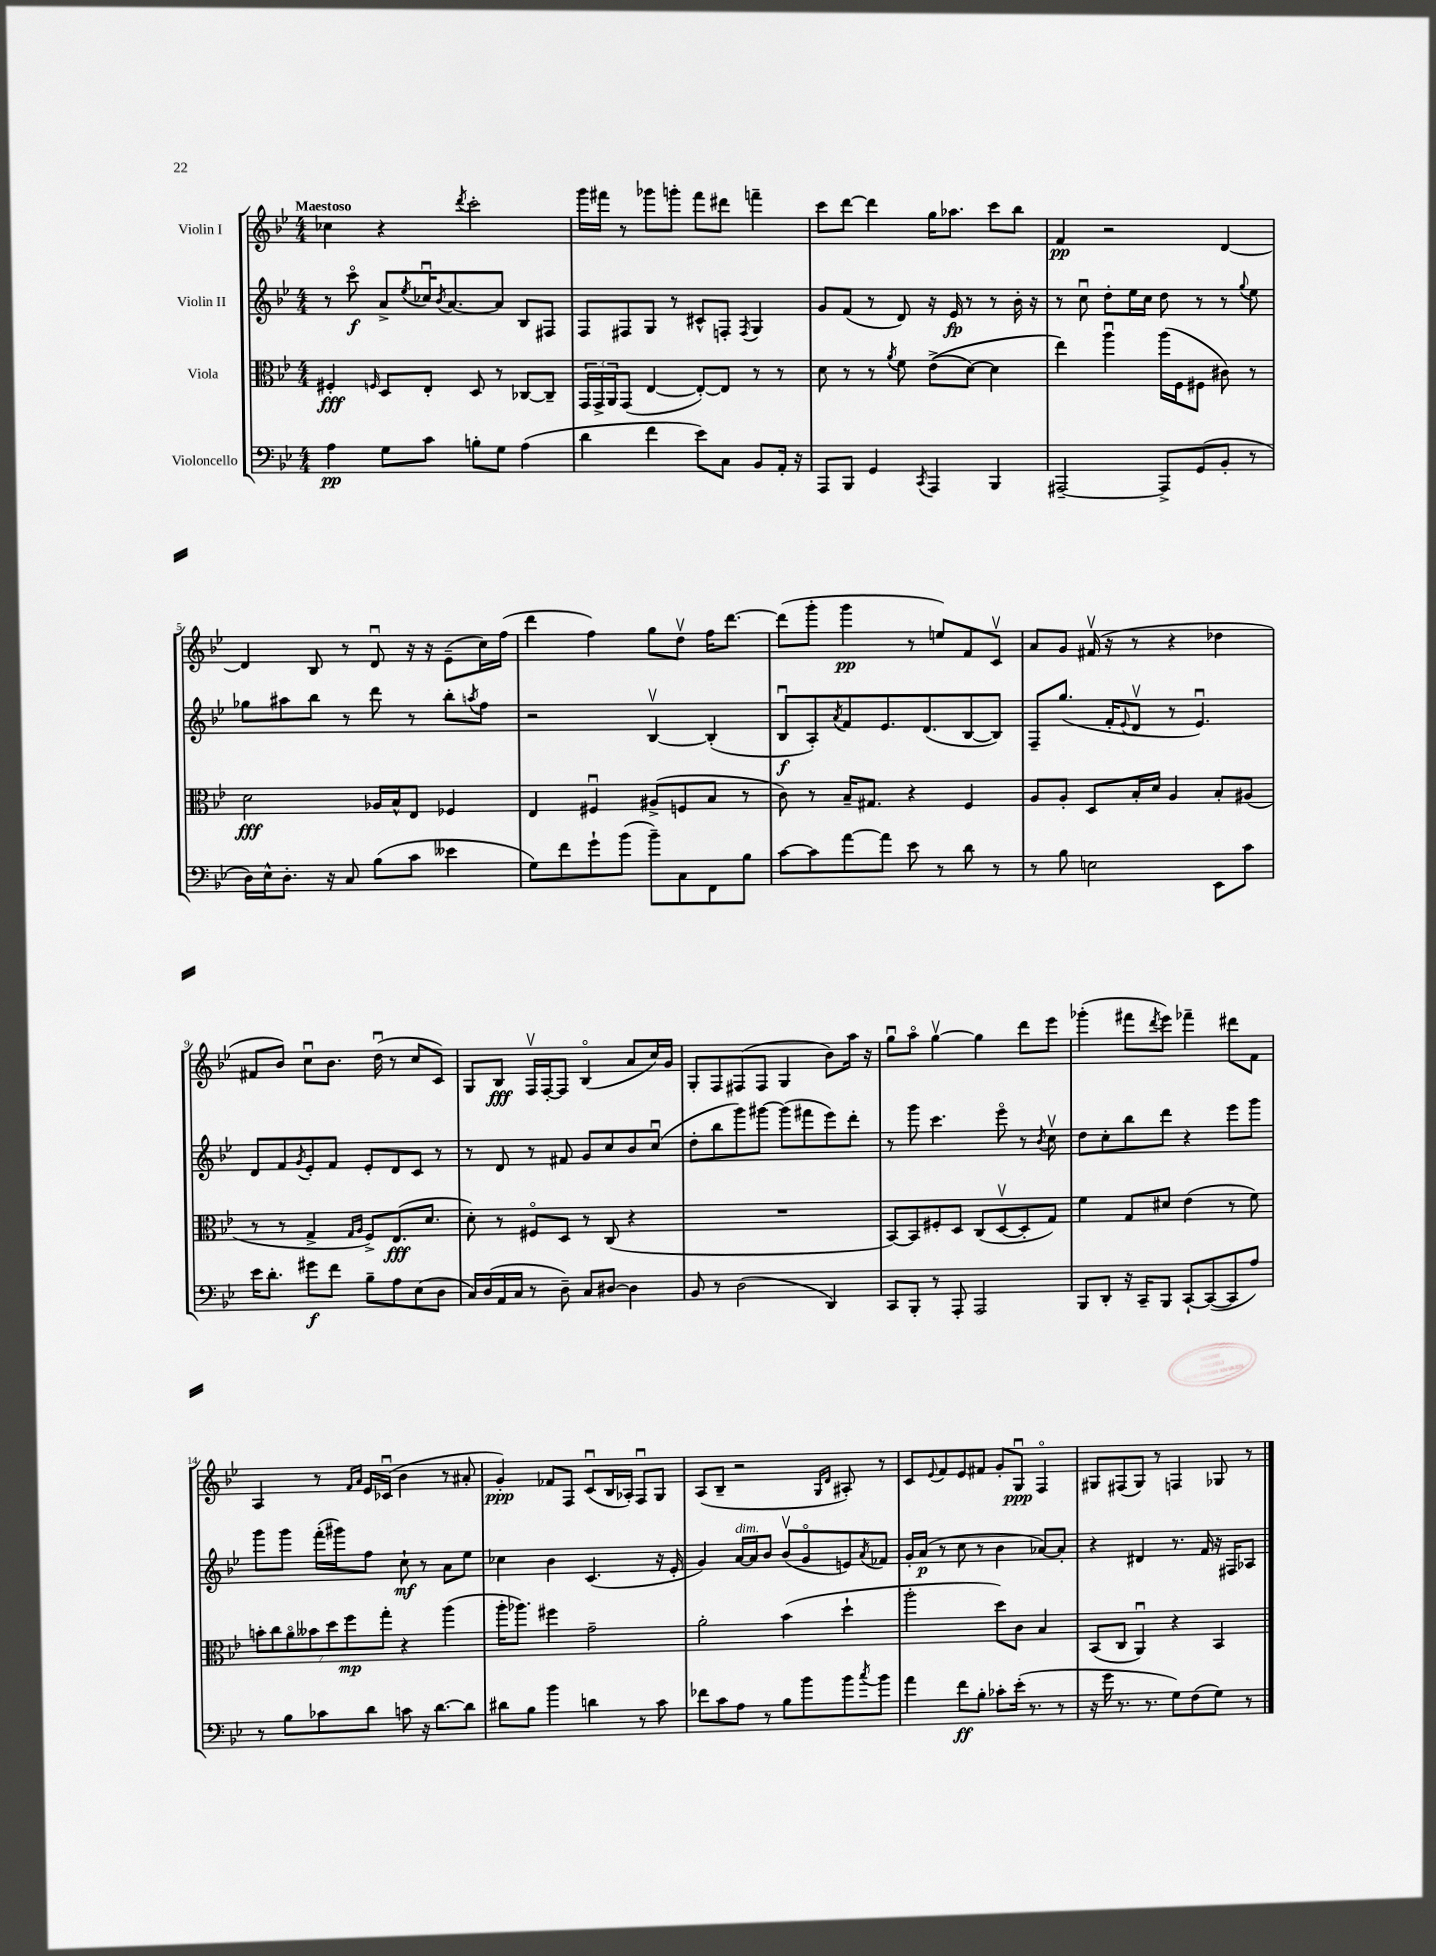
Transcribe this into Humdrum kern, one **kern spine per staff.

**kern	**dynam	**kern	**dynam	**kern	**dynam	**kern	**dynam
*part4	*part4	*part3	*part3	*part2	*part2	*part1	*part1
*staff4	*staff4	*staff3	*staff3	*staff2	*staff2	*staff1	*staff1
*I"Violoncello	*	*I"Viola	*	*I"Violin II	*	*I"Violin I	*
*clefF4	*	*clefC3	*	*clefG2	*	*clefG2	*
*k[b-e-]	*	*k[b-e-]	*	*k[b-e-]	*	*k[b-e-]	*
*M4/4	*	*M4/4	*	*M4/4	*	*M4/4	*
=1	=1	=1	=1	=1	=1	=1	=1
!	!	!	!	!	!	!LO:TX:a:B:t=Maestoso	!
4A\	pp	4F#X'/	fff	8r	.	4cc-X\	.
.	.	.	.	8ccc\	f	.	.
.	.	16qqFn/	.	.	.	.	.
8G\L	.	8D/L	.	8a^/L	.	4r	.
.	.	.	.	8qee-/	.	.	.
8c\J	.	8E-'/J	.	16cc-Xu/K	.	.	.
.	.	.	.	8qb-/	.	.	.
.	.	.	.	[8.a/	.	.	.
.	.	.	.	.	.	8qddd/	.
8Bn'\L	.	8D/	.	.	.	2ccc'\	.
8G\J	.	8r	.	8a/J]	.	.	.
(4A\	.	[8C-X/L	.	8B-/L	.	.	.
.	.	8C-~/J]	.	8F#X/J	.	.	.
=2	=2	=2	=2	=2	=2	=2	=2
4d\	.	24GG/LL	.	8F/L	.	16ggg\LL	.
.	.	24GG^/	.	.	.	.	.
.	.	.	.	.	.	16fff#X\JJ	.
.	.	24AA/J	.	.	.	.	.
.	.	(8GG/J	.	8F#X/	.	8r	.
4f\	.	[4E-/	.	8G/J	.	8ggg-X\L	.
.	.	.	.	8r	.	8gggn'\J	.
8e-\L)	.	8E-'/L_)	.	8c#X^^/L	.	8fff#\L	.
8C\J	.	8E-/J]	.	8Fn'/J	.	8ddd#X\J	.
.	.	.	.	8qF/	.	.	.
8BB-/L	.	8r	.	4G/	.	4fffn~\	.
16AA'/Jk	.	8r	.	.	.	.	.
16r	.	.	.	.	.	.	.
=3	=3	=3	=3	=3	=3	=3	=3
8AAA/L	.	8d\	.	8g/L	.	8ccc\L	.
8BBB-/J	.	8r	.	(8f/J	.	[8ddd\J	.
4GG/	.	8r	.	8r	.	4ddd\]	.
.	.	8qa/	.	.	.	.	.
.	.	8f\	.	8d/)	.	.	.
8qCC/	.	.	.	.	.	.	.
4AAA/	.	((8e-^\L	.	16r	.	16gg\KL	.
.	.	.	.	16e-/	fp	8.aa-X\J	.
.	.	[8d\J)	.	8r	.	.	.
4BBB-/	.	4d\]	.	8r	.	8ccc\L	.
.	.	.	.	16b-'\	.	8bb-\J	.
.	.	.	.	16r	.	.	.
=4	=4	=4	=4	=4	=4	=4	=4
[2AAA#X~/	.	4ee-\)	.	8r	.	4f/	pp
.	.	.	.	8ccu\	.	.	.
.	.	4aau\	.	8dd'\L	.	2r	.
.	.	.	.	16ee-\L	.	.	.
.	.	.	.	16cc\JJ	.	.	.
8AAA#^/L]	.	(16aa\LL	.	8dd\	.	.	.
.	.	16F\J	.	.	.	.	.
(8GG/	.	8F#X\J	.	8r	.	.	.
8BB-'/J	.	8c#X\)	.	8r	.	[4d/	.
.	.	.	.	8qqgg/	.	.	.
8r	.	8r	.	8ee-\	.	.	.
!!LO:LB:g=z
=5	=5	=5	=5	=5	=5	=5	=5
16D\LL)	.	2d\	fff	8gg-X\L	.	4d/]	.
16E-^^\J	.	.	.	.	.	.	.
8.D'\J	.	.	.	8aa#X\	.	.	.
.	.	.	.	8bb-\J	.	8B-/	.
16r	.	.	.	.	.	.	.
8C/	.	.	.	8r	.	8r	.
(8B-\L	.	16A-X/LL	.	8ddd\	.	8du/	.
.	.	16B-^^/J	.	.	.	.	.
8c\J	.	8E-/J	.	8r	.	16r	.
.	.	.	.	.	.	16r	.
4e--X\	.	4F-X/	.	8bb-'\L	.	(8e-~\L	.
.	.	.	.	8qaan/	.	.	.
.	.	.	.	8ff\J	.	16cc\L)	.
.	.	.	.	.	.	(16ff\JJ	.
=6	=6	=6	=6	=6	=6	=6	=6
8G\L)	.	4E-/	.	2r	.	4ddd\	.
8f\	.	.	.	.	.	.	.
8g`\	.	4F#Xu/	.	.	.	4ff\)	.
(8b-\J	.	.	.	.	.	.	.
8b-~\L)	.	(8A#X^/L	.	[4B-v/	.	8gg\L	.
8C\	.	8Fn/	.	.	.	8ddv\J	.
8FF\	.	8B-/J	.	(4B-'/]	.	16ff\KL	.
.	.	.	.	.	.	[8.ddd\J	.
8B-\J	.	8r	.	.	.	.	.
=7	=7	=7	=7	=7	=7	=7	=7
[8c\L	.	8c\)	.	8B-u/L	f	(8ddd\L]	.
8c\]	.	8r	.	8A'/)	.	8ggg'\J	.
.	.	.	.	8qa/	.	.	.
[8a\	.	16B-~/KL	.	8f/	.	4ggg\	pp
.	.	8.G#X/J	.	.	.	.	.
8a\J]	.	.	.	8.e-/	.	.	.
8e-\	.	4r	.	.	.	8r	.
.	.	.	.	(8.d/	.	.	.
8r	.	.	.	.	.	8een/L)	.
8d\	.	4F/	.	[8B-/	.	8f/	.
8r	.	.	.	8B-/J])	.	8cv/J	.
=8	=8	=8	=8	=8	=8	=8	=8
8r	.	8A/L	.	8F~/L	.	8a/L	.
8B-\	.	8A'/J	.	(8.gg/J	.	8g/J	.
2En\	.	8D/L	.	.	.	(16f#Xv/	.
.	.	.	.	16f'/KL	.	16r	.
.	.	.	.	8qqe-/	.	.	.
.	.	16B-'/L	.	8dv/J	.	8r	.
.	.	16d/JJ	.	.	.	.	.
.	.	4A/	.	8r	.	4r	.
.	.	.	.	4.e-u/)	.	.	.
8EE-\L	.	8B-'/L	.	.	.	4dd-X\	.
8c\J	.	(8A#X/J	.	.	.	.	.
!!LO:LB:g=z
=9	=9	=9	=9	=9	=9	=9	=9
16e-\KL	.	8r	.	8d/L	.	8f#X/L	.
8.d'\J	.	.	.	.	.	.	.
.	.	8r	.	8f/	.	8b-/J)	.
.	.	.	.	8qg/	.	.	.
8g#X\L	f	4G^/	.	8e-'/	.	8ccu\L	.
8f\J	.	.	.	8f/J	.	8.b-\J	.
.	.	16qqG/LL	.	.	.	.	.
.	.	16qqA/JJ	.	.	.	.	.
8B-~\L	.	8F^/L)	.	8e-'/L	.	.	.
.	.	.	.	.	.	(16ddu\	.
8A\	.	(8.E-/	fff	8d/	.	8r	.
(8E-\	.	.	.	8c/J	.	8cc/L	.
.	.	8.d/J	.	.	.	.	.
8D\J	.	.	.	8r	.	8c/J)	.
=10	=10	=10	=10	=10	=10	=10	=10
16C/LL)	.	8d'\)	.	8r	.	8G/L	.
(16D/	.	.	.	.	.	.	.
16AA/	.	8r	.	8d/	.	8B-/J	fff
16C/JJ	.	.	.	.	.	.	.
8r	.	8F#X/L	.	8r	.	16Fv/LL	.
.	.	.	.	.	.	[16F'/J	.
8D~\)	.	8D/J	.	8f#X/	.	8F/J]	.
8C/L	.	8r	.	8g/L	.	(4B-/	.
[8D#X/J	.	(8C/	.	8cc/	.	.	.
4D#\]	.	4r	.	8b-/	.	8a/L	.
.	.	.	.	(8ccu/J	.	16cc/L)	.
.	.	.	.	.	.	16g/JJ	.
=11	=11	=11	=11	=11	=11	=11	=11
8BB-/	.	1r	.	8dd'\L	.	8G'/L	.
8r	.	.	.	8bb-\	.	8F/	.
(2D\	.	.	.	8ggg\)	.	(8F#X/	.
.	.	.	.	[8ggg#X\J	.	8F#/J	.
.	.	.	.	(8ggg#\L]	.	4G/	.
.	.	.	.	8fff#X\	.	.	.
4DD/)	.	.	.	8eee-\)	.	8b-\L)	.
.	.	.	.	8ddd'\J	.	16aa\Jk	.
.	.	.	.	.	.	16r	.
=12	=12	=12	=12	=12	=12	=12	=12
8CC/L	.	[8BB-/L)	.	8r	.	8ggu\L	.
8BBB-'/J	.	8BB-/]	.	8ggg\	.	8aa\J	.
8r	.	8F#X'/	.	4.ccc\	.	[4ggv\	.
8AAA'/	.	8D/J	.	.	.	.	.
2AAA/	.	(8C/L	.	.	.	4gg\]	.
.	.	[8Dv/	.	8eee-\	.	.	.
.	.	8D'/]	.	8r	.	8ddd\L	.
.	.	.	.	8qb-/	.	.	.
.	.	8G/J)	.	8ccv\	.	8eee-\J	.
=13	=13	=13	=13	=13	=13	=13	=13
8BBB-/L	.	4f\	.	8dd\L	.	(4ggg-X'\	.
8DD'/J	.	.	.	8cc'\	.	.	.
16r	.	8G/L	.	8bb-\	.	8fff#X\L	.
16CC~/KL	.	.	.	.	.	.	.
.	.	.	.	.	.	8qddd/	.
8BBB-/J	.	8d#X/J	.	8ddd\J	.	8eee-\J)	.
[8CC`/L	.	(4e-\	.	4r	.	4fff-X~\	.
(8CC/_	.	.	.	.	.	.	.
8CC/]	.	8r	.	8eee-\L	.	8ddd#X\L	.
8A/J)	.	8f\)	.	8ggg\J	.	8f\J	.
!!LO:LB:g=z
=14	=14	=14	=14	=14	=14	=14	=14
8r	.	14bn'\L	.	8ggg\L	.	4A/	.
.	.	14cc\	.	.	.	.	.
8B-\L	.	.	.	8ggg\J	.	.	.
.	.	14a\	.	.	.	.	.
.	.	14b--X\	.	.	.	.	.
8c-X\	.	.	.	(16fff'\LL	.	8r	.
.	.	14dd\	.	.	.	.	.
.	.	.	.	16ggg#X\J)	.	.	.
.	.	14ff\	mp	.	.	.	.
.	.	.	.	.	.	16qqf/LL	.
.	.	.	.	.	.	16qqa/JJ	.
8d\J	.	.	.	8ff\J	.	16e-/LL	.
.	.	14gg'\J	.	.	.	.	.
.	.	.	.	.	.	(16c-Xu/JJ	.
8cn\	.	4r	.	8cc`\	mf	4b-\	.
16r	.	.	.	8r	.	.	.
[8.d\L	.	.	.	.	.	.	.
.	.	(4aa\	.	8a\L	.	8r	.
8d\J]	.	.	.	8ee-\J	.	8a#X'/	.
=15	=15	=15	=15	=15	=15	=15	=15
8d#X\L	.	16aa'\KL	.	4cc-X\	.	4g'/)	ppp
.	.	8.aa-X\J)	.	.	.	.	.
8B-\J	.	.	.	.	.	.	.
4b-\	.	4ff#X\	.	4b-\	.	8f-X/L	.
.	.	.	.	.	.	8F/J	.
4dn\	.	2g~\	.	(4.c/	.	(8cu/L	.
.	.	.	.	.	.	16B-/L	.
.	.	.	.	.	.	16A-X'/JJ)	.
8r	.	.	.	.	.	8Fu/L	.
8c\	.	.	.	16r	.	8G/J	.
.	.	.	.	16e-'/	.	.	.
=16	=16	=16	=16	=16	=16	=16	=16
8f-X\L	.	2a'\	.	4g/)	.	(8A/L	.
8c\	.	.	.	.	.	8B-~/J	.
!	!	!	!	!LO:TX:a:i:t=dim.	!	!	!
8A\J	.	.	.	[16a/LL	.	2r	.
.	.	.	.	16a/J]	.	.	.
8r	.	.	.	8b-/J	.	.	.
8B-\L	.	(4b-\	.	(8b-v/L	.	.	.
8b-\	.	.	.	8g/	.	.	.
.	.	.	.	.	.	16qqG/LL	.
.	.	.	.	.	.	16qqd/JJ	.
8b-\	.	4dd`\	.	8en/)	.	8A#X'/)	.
8qcc/	.	.	.	8qa/	.	.	.
8b-\J	.	.	.	8f-X/J	.	8r	.
=17	=17	=17	=17	=17	=17	=17	=17
4a\	.	2aa'\	.	16g'/LL	.	8c/L	.
.	.	.	.	(16a/JJ	p	.	.
.	.	.	.	.	.	8qqe-/	.
.	.	.	.	8r	.	8f/	.
8f\L	ff	.	.	8cc\	.	8e-/	.
8B-'\J	.	.	.	8r	.	8f#X/J	.
8c-X'\L	.	8dd\L)	.	4b-\	.	8g'/L	.
(16e-'\Jk	.	8c\J	.	.	.	8Gu/J	ppp
8.r	.	.	.	.	.	.	.
.	.	4B-/	.	[8a-X/L)	.	4F/	.
8r	.	.	.	8a-'/J]	.	.	.
=18	=18	=18	=18	=18	=18	=18	=18
16r	.	(8BB-/L	.	4r	.	8G#X/L	.
16g\	.	.	.	.	.	.	.
8.r	.	8C/J	.	.	.	(8F#X/	.
.	.	4AAu/)	.	4d#X/	.	8G#/J)	.
8.r	.	.	.	.	.	.	.
.	.	.	.	.	.	8r	.
8G\L)	.	4r	.	8.r	.	4Fn/	.
(8F\	.	.	.	.	.	.	.
.	.	.	.	16f/	.	.	.
8G\J)	.	4BB-/	.	16r	.	8G-X/	.
.	.	.	.	16F#X/KL	.	.	.
8r	.	.	.	8A-X/J	.	8r	.
==	==	==	==	==	==	==	==
*-	*-	*-	*-	*-	*-	*-	*-
